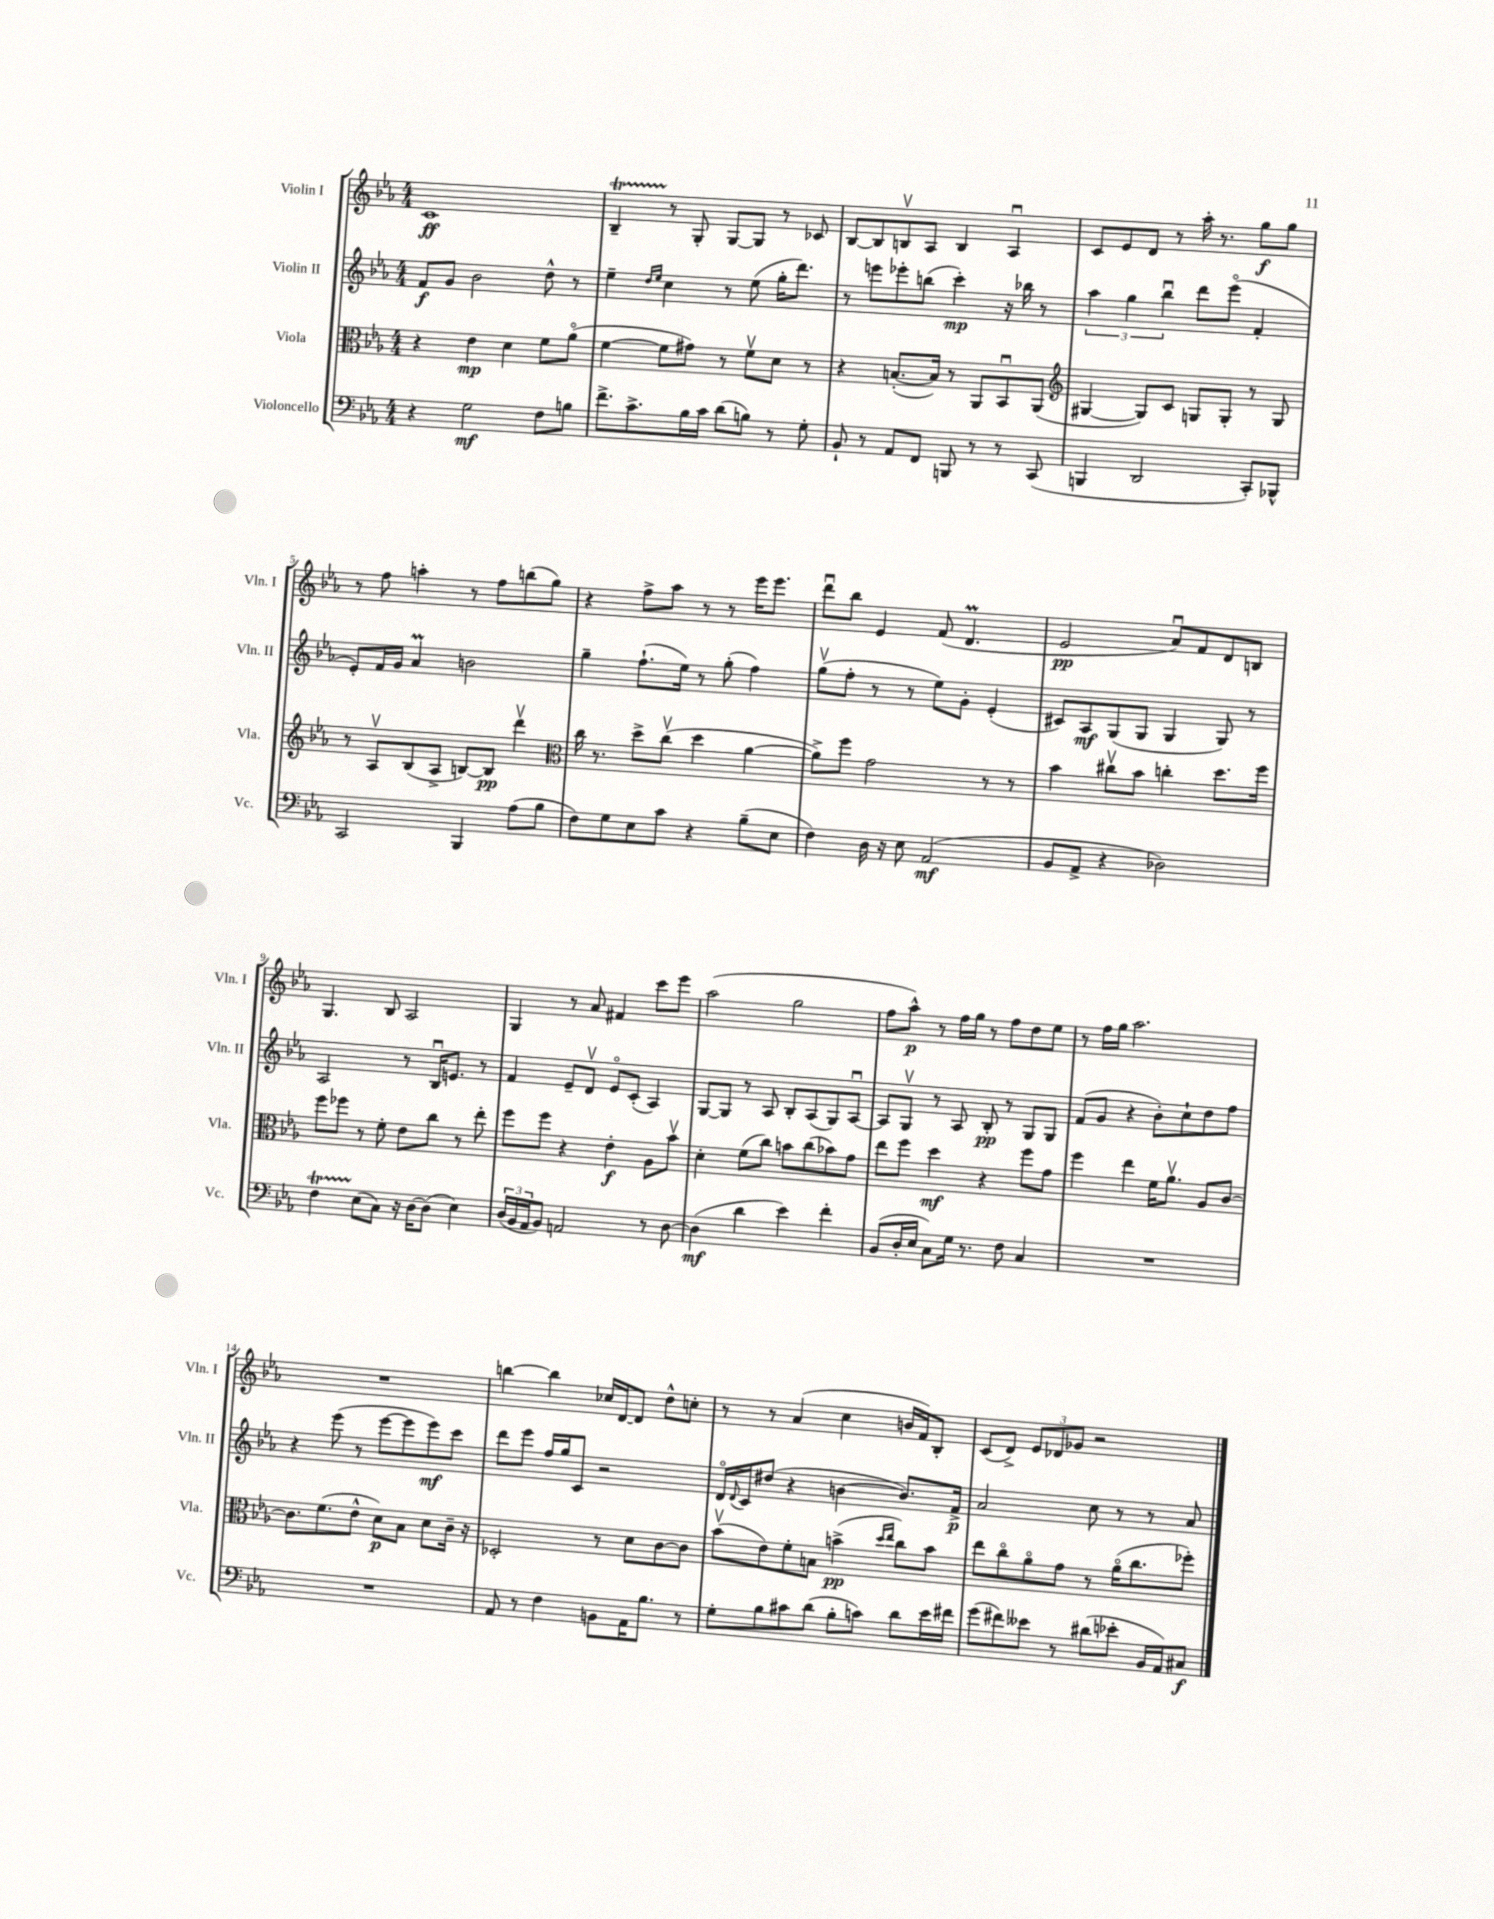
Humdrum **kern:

**kern	**kern	**kern	**kern
*staff4	*staff3	*staff2	*staff1
*clefF4	*clefC3	*clefG2	*clefG2
*k[b-e-a-]	*k[b-e-a-]	*k[b-e-a-]	*k[b-e-a-]
*M4/4	*M4/4	*M4/4	*M4/4
4r	4r	8f/L	1c
.	.	8g/J	.
2G\	4e-\	2b-\	.
.	4d\	.	.
8F\L	8f\L	8dd^^\	.
8B\J	(8a-o\J	8r	.
=	=	=	=
8.f^\L	[4f\	4ee-~\	4B-~/
8.c^\	.	.	.
.	.	16qqdd/LL	.
.	.	16qqee-/JJ	.
.	8f\]L	4cc\	8r
16B-\L	8g#\J)	.	8G'/
16c\JJ	.	.	.
(8d\L	8r	8r	[8G/L
8B\J)	8fv\L	(8ee-\	8G/]J
8r	8d\J	16gg'\LK	8r
.	.	8.ddd\J)	.
8G'\	8r	.	8c-/
=	=	=	=
8BB-`/	4r	8r	[8B-/L
8r	.	8eee\L	8B-/]
8AA-/L	([8.B'/L	8eee-'\	8Bv/
8FF/J	.	(8bb\J	8A-/J
.	16B/]Jk)	.	.
8BBB/	8r	4ccc'\)	4B/
8r	8AA-/L	.	.
8r	8BB-u/	16r	4A-u/
.	.	16bb-\	.
(8CC/	(8AA-/J	8r	.
=	=	=	=
*	*clefG2	*	*
4BBB/	[4G#/	6aa-\	8c/L
.	.	.	8e-/
.	.	6gg\	.
2DD/	8G#/]L)	.	8d/J
.	.	6bb-u\	.
.	8c/J	.	8r
.	8G/L	8ddd\L	16aa-'\
.	.	.	8.r
.	8G'/J	(8eee-o\J	.
8CC'/L)	8r	4f'/	8gg\L
8BBB-^^/J	8G/	.	8gg\J
=	=	=	=
2CC/	8r	8e-'/L)	8r
.	8A-v/L	16f/L	8ff\
.	.	16g/JJ	.
.	(8B-/	4a-/	4aa'\
.	8A-^/J	.	.
4BBB-/	[8B/L)	2b\	8r
.	8B/]J	.	8ff\L
(8A-\L	4dddv\	.	(8bb\
8B-\J	.	.	8gg\J)
=	=	=	=
*	*clefC3	*	*
8F\L)	16cc\	4gg~\	4r
.	8.r	.	.
8G\	.	.	.
8E-\	8dd^\L	(8.ff`\L	8ff^\L
8c\J	(8ccv\J	.	8aa-\J
.	.	16ee-\Jk)	.
4r	4dd\	8r	8r
.	.	(8gg'\	8r
(8B-~\L	[4a-\	4ff\)	16eee-\LK
.	.	.	8.eee-\J
8E-\J	.	.	.
=	=	=	=
4F\)	8a-^\]L)	(8ggv\L	8dddu\L
.	8ff\J	8ff'\J	8bb-\J
16D\	2g\	8r	4e-/
16r	.	.	.
8E-\	.	8r	.
(2AA-/	.	8ee-\L)	(8f/
.	.	8g'\J	4.d/
.	8r	(4e-'/	.
.	8r	.	.
=	=	=	=
8BB-/L	4b-\	8c#/L)	2e-/
8AA-^/J	.	8A-/	.
4r	8cc#v\L	(8G/	.
.	8b-\J	8G/J	.
2D-\)	4cc'\	4G/	8a-u/L)
.	.	.	8f/
.	8.dd\L	8G/)	8d/
.	.	8r	8B/J
.	16ff\Jk	.	.
=	=	=	=
4F\	8ff\L	2A-/	4.G/
.	8ff-\J	.	.
(8E-\L	8r	.	.
8C\J)	8f'\	.	8B-/
16r	8e-\L	8r	2A-/
[16D\LK	.	.	.
(8D\]J	8cc\J	16B-u/LK	.
.	.	8.e/J	.
4E-\)	8r	.	.
.	8ee-'\	8r	.
=	=	=	=
(24D/LL	8ff\L	4f/	4G/
24BB-/	.	.	.
24AA-/J	.	.	.
8BB-/J)	8ff\J	.	.
2AA/	4r	8e-~/L	8r
.	.	8dv/J	8a-/
.	4e-'\	8e-o/L	4f#/
.	.	(8c'/J	.
8r	8A-\L	4A-/)	8ccc\L
[8D\	8b-v\J	.	8eee-\J
=	=	=	=
(4D\]	4d'\	[8G/L	(2aa-\
.	.	8G/]J	.
4d\	(8f\L	8r	.
.	8cc\J)	8A-/	.
4e-\)	8b\L	8B-'/L	2gg\
.	(8cc\	(8A-/	.
4f'\	8b-\)	8G/)	.
.	8g\J	[8A-u/J	.
=	=	=	=
(8BB-/L	8ee-\L	8A-/]L	8ff\L
16D'/L	8ff\J	8Gv/J	8aa-^^\J)
16E-/JJ	.	.	.
8C\L)	4dd\	8r	8r
16G\Jk	.	8A-/	16ff\LL
8.r	.	.	16gg\JJ
.	4r	8B-'/	8r
8F\	.	8r	8ff\L
4C/	8ff\L	8G/L	8dd\
.	8g\J	8G/J	8ee-\J
=	=	=	=
1r	4ff\	(8f/L	8r
.	.	8g/J	16ff\LL
.	.	.	16gg\JJ
.	4ee-\	4r	2.aa-\
.	16f\LK	8b-'\L)	.
.	8.a-v\J	.	.
.	.	8cc`\	.
.	8A-/L	8dd\	.
.	[8c/J	8ff\J	.
=	=	=	=
1r	8.c\]L	4r	1r
.	(8.f\	.	.
.	.	(8eee-\	.
.	8e-^^\J	8r	.
.	8d\L)	[8eee-\L	.
.	8B-\J	8eee-\]	.
.	8d\L	8eee-\)	.
.	16c~\Jk	8ccc\J	.
.	16r	.	.
=	=	=	=
8AA-/	2D-'/	8ddd\L	[4bb\
8r	.	8eee-\J	.
4F\	.	16ff/LL	4bb\]
.	.	16gg/J	.
.	.	8c/J	.
8BB\L	8r	2r	16cc-/LL
.	.	.	[16d/J
16AA-\K	8d\L	.	8d/]J
8.B-\J	.	.	.
.	[8c\	.	8dd^^\L
8r	8c\]J	.	8cc'\J
=	=	=	=
8G'\L	(8b-v\L	16do/LL	8r
.	.	8qqd/	.
.	.	16c/J	.
8B-\	8e-\)	(8dd#/J	8r
8c#\	8f'\	4r	(4a-/
(8d\J	8B\J	.	.
8B-'\L	(4b^\	[4b\	4cc\
8c\J)	.	.	.
.	16qqdd/LL	.	.
.	16qqee-/JJ	.	.
8d\L	8cc\L)	8.b/]L)	16b/LL
.	.	.	16f/J)
16e-\L	8b\J	.	8B-'/J
16f#\JJ	.	16f^/Jk	.
=	=	=	=
(8g\L	8ee-\L	2a-/	(8c/L
8f#\)	8cco\	.	8d^/J)
8e--\J	8a-o\	.	12e-/L
.	.	.	12d-/
8r	8g\J	.	.
.	.	.	12g-/J
(8d#\L	8r	8cc\	2r
8e-'\J	(16a-o\LK	8r	.
.	8.cc\	.	.
16BB-/LL	.	8r	.
16AA-/J)	.	.	.
8C#/J	8ff-'\J)	8a-/	.
==	==	==	==
*-	*-	*-	*-
